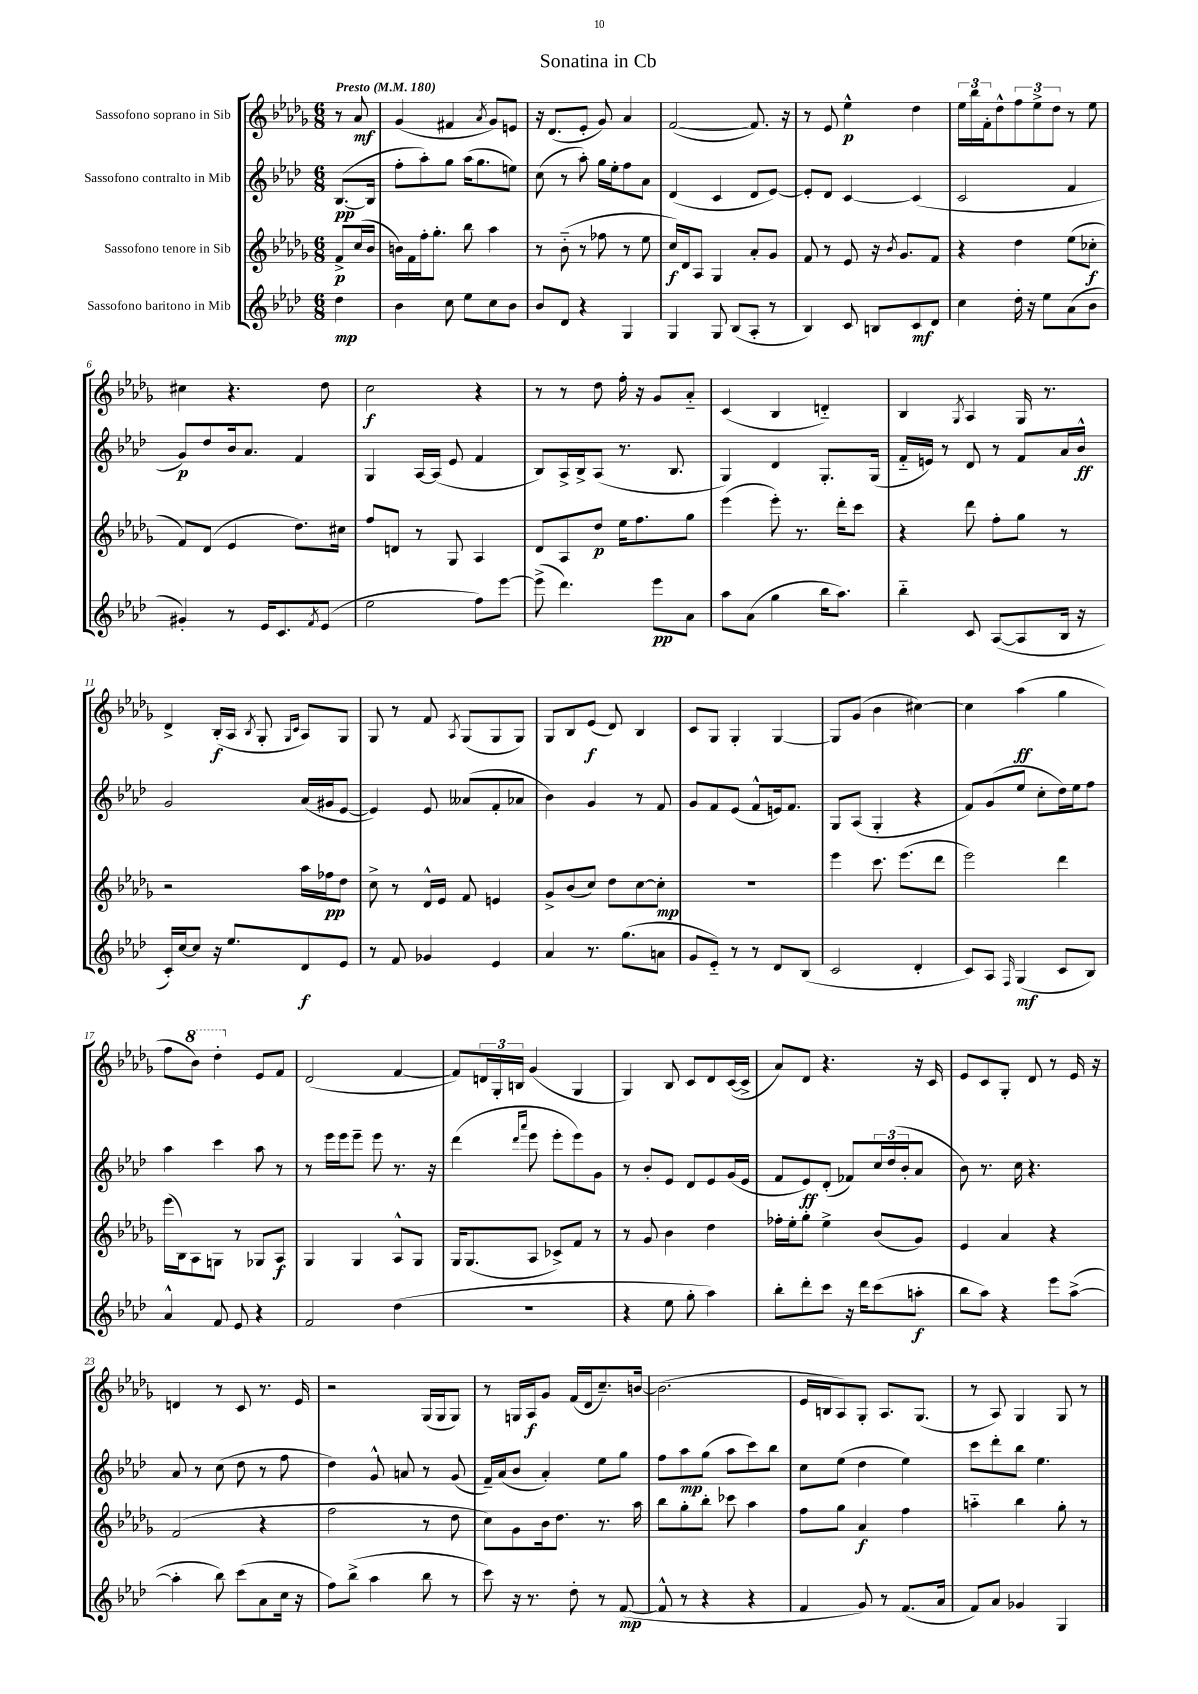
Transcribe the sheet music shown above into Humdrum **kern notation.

**kern	**dynam	**kern	**dynam	**kern	**dynam	**kern	**dynam
*part4	*part4	*part3	*part3	*part2	*part2	*part1	*part1
*staff4	*staff4	*staff3	*staff3	*staff2	*staff2	*staff1	*staff1
*I"Sassofono baritono in Mib	*	*I"Sassofono tenore in Sib	*	*I"Sassofono contralto in Mib	*	*I"Sassofono soprano in Sib	*
*clefG2	*	*clefG2	*	*clefG2	*	*clefG2	*
*k[b-e-a-d-]	*	*k[b-e-a-d-g-]	*	*k[b-e-a-d-]	*	*k[b-e-a-d-g-]	*
*M6/8	*	*M6/8	*	*M6/8	*	*M6/8	*
*MM180	*	*MM180	*	*MM180	*	*MM180	*
=	=	=	=	=	=	=	=
!	!	!	!	!	!	!LO:TX:a:B:t=Presto	!
4dd-\	mp	8f^/L	p	([8.B-/L	pp	8r	.
.	.	(16cc/L	.	.	.	8a-/	mf
.	.	16b-/JJ	.	16B-/Jk]	.	.	.
=1	=1	=1	=1	=1	=1	=1	=1
4b-\	.	16bn\LL)	.	8ff'\L	.	(4g-/	.
.	.	16f\	.	.	.	.	.
.	.	16ff'\J	.	8aa-'\)	.	.	.
.	.	8.gg-'\J	.	.	.	.	.
8cc\	.	.	.	8gg\J	.	4f#X/	.
8ee-\L	.	8bb-\	.	(16aa-\KL	.	.	.
.	.	.	.	8.gg\	.	.	.
.	.	.	.	.	.	8qa-/	.
8cc\	.	4aa-\	.	.	.	8g-/L)	.
8b-\J	.	.	.	8een\J)	.	8en/J	.
=2	=2	=2	=2	=2	=2	=2	=2
8b-/L	.	8r	.	(8cc\	.	16r	.
.	.	.	.	.	.	(8.d-/L	.
8d-/J	.	(8b-\	.	8r	.	.	.
4r	.	8r	.	8aa-'\)	.	8e-'/J	.
.	.	8ff-X\	.	16gg\LL	.	8g-/)	.
.	.	.	.	16ee-'\J	.	.	.
4G/	.	8r	.	8ff\	.	4a-/	.
.	.	8ee-\	.	8a-\J	.	.	.
=3	=3	=3	=3	=3	=3	=3	=3
4G/	.	16cc/LL)	f	(4d-/	.	([2f/	.
.	.	16d-/J	.	.	.	.	.
.	.	8A-/J	.	.	.	.	.
8G/	.	4G-/	.	4c/	.	.	.
(8B-/L	.	.	.	.	.	.	.
8A-'/J	.	8a-'/L	.	8d-/L	.	8.f/])	.
8r	.	8g-/J	.	[8e-/J)	.	.	.
.	.	.	.	.	.	16r	.
=4	=4	=4	=4	=4	=4	=4	=4
4B-/)	.	8f/	.	8e-'/L]	.	8r	.
.	.	8r	.	8d-/J	.	8e-/	.
8c/	.	8e-/	.	[4c/	.	4ee-^^\	p
8Bn/L	.	16r	.	.	.	.	.
.	.	8qb-/	.	.	.	.	.
.	.	8.g-/L	.	.	.	.	.
8c/	mf	.	.	(4c/]	.	4dd-\	.
8d-/J	.	8f/J	.	.	.	.	.
=5	=5	=5	=5	=5	=5	=5	=5
4cc\	.	4r	.	2c/	.	24ee-\LL	.
.	.	.	.	.	.	24bb-\	.
.	.	.	.	.	.	24f'\J	.
.	.	.	.	.	.	8dd-^^\	.
16dd-'\	.	4dd-\	.	.	.	12ff\	.
16r	.	.	.	.	.	.	.
.	.	.	.	.	.	12ee-^\	.
8ee-\L	.	.	.	.	.	.	.
.	.	.	.	.	.	12dd-\J	.
(8a-\	.	(8ee-\L	.	4f/	.	8r	.
8b-\J	.	8cc-X'\J	f	.	.	8ee-\	.
!!LO:LB:g=z
=6	=6	=6	=6	=6	=6	=6	=6
4g#X'/)	.	8f/L)	.	8g/L)	p	4cc#X\	.
.	.	(8d-/J	.	8dd-/	.	.	.
8r	.	4e-/	.	16b-/k	.	4.r	.
.	.	.	.	8.a-/J	.	.	.
16e-/KL	.	.	.	.	.	.	.
8.c/	.	.	.	.	.	.	.
.	.	8.dd-\L)	.	4f/	.	.	.
8qf/	.	.	.	.	.	.	.
(8e-/J	.	.	.	.	.	8dd-\	.
.	.	16cc#X\Jk	.	.	.	.	.
=7	=7	=7	=7	=7	=7	=7	=7
2ee-\	.	8ff/L	.	4G/	.	2cc\	f
.	.	8dn/J	.	.	.	.	.
.	.	8r	.	[16A-/LL	.	.	.
.	.	.	.	(16A-/JJ]	.	.	.
.	.	8G-/	.	8e-/	.	.	.
8ff\L)	.	4A-/	.	4f/	.	4r	.
[8eee-\J	.	.	.	.	.	.	.
=8	=8	=8	=8	=8	=8	=8	=8
(8eee-^\]	.	8d-/L	.	8B-/L)	.	8r	.
4.ddd-\)	.	8A-/	.	16A-^/L	.	8r	.
.	.	.	.	16B-^/J	.	.	.
.	.	8dd-/J	p	(8A-/J	.	8dd-\	.
.	.	16ee-\KL	.	8.r	.	16ff'\	.
.	.	8.ff\	.	.	.	16r	.
8eee-\L	pp	.	.	.	.	8g-/L	.
.	.	.	.	8.B-/	.	.	.
8a-\J	.	8gg-\J	.	.	.	8a-/J	.
=9	=9	=9	=9	=9	=9	=9	=9
8aa-\L	.	(4eee-\	.	4G/)	.	(4c/	.
(8a-\J	.	.	.	.	.	.	.
4gg\	.	8eee-'\)	.	4d-/	.	4B-/	.
.	.	8.r	.	.	.	.	.
16bb-\KL	.	.	.	8.G'/L	.	4dn/)	.
8.aa-\J)	.	16ddd-'\KL	.	.	.	.	.
.	.	8ccc\J	.	.	.	.	.
.	.	.	.	(16G/Jk	.	.	.
=10	=10	=10	=10	=10	=10	=10	=10
4bb-\	.	4r	.	16f/LL	.	4B-/	.
.	.	.	.	16en/JJ)	.	.	.
.	.	.	.	8r	.	.	.
.	.	.	.	.	.	8qG-/	.
8c/	.	8ddd-\	.	8d-/	.	4A-/	.
([8A-/L	.	8ff'\L	.	8r	.	.	.
8A-/]	.	8gg-\J	.	8f/L	.	16G-/	.
.	.	.	.	.	.	8.r	.
16B-/Jk	.	8r	.	16a-/L	.	.	.
16r	.	.	.	16b-^^/JJ	ff	.	.
!!LO:LB:g=z
=11	=11	=11	=11	=11	=11	=11	=11
16c'/LL)	.	2r	.	2g/	.	4d-^/	.
[16cc/J	.	.	.	.	.	.	.
8cc/J]	.	.	.	.	.	.	.
16r	.	.	.	.	.	(16B-'/LL	f
8.ee-/L	.	.	.	.	.	16A-/JJ	.
.	.	.	.	.	.	8qB-/	.
.	.	.	.	.	.	8G-'/	.
.	.	.	.	.	.	16qqG-/LL	.
.	.	.	.	.	.	16qqc/JJ	.
8d-/	f	16aa-\LL	.	(16a-/LL	.	8A-/L)	.
.	.	16ff-X\J	pp	16g#X/J	.	.	.
8e-/J	.	8dd-\J	.	[8e-/J	.	8G-/J	.
=12	=12	=12	=12	=12	=12	=12	=12
8r	.	8cc^\	.	4e-/])	.	8G-/	.
8f/	.	8r	.	.	.	8r	.
4g-X/	.	16d-^^/LL	.	8e-/	.	8f/	.
.	.	16e-/JJ	.	.	.	.	.
.	.	.	.	.	.	8qA-/	.
.	.	8f/	.	(8a--X/L	.	(8G-/L	.
4e-/	.	4en/	.	8f'/	.	8G-/	.
.	.	.	.	8a-X/J	.	8G-/J)	.
=13	=13	=13	=13	=13	=13	=13	=13
4a-/	.	8g-^/L	.	4b-\)	.	8G-/L	.
.	.	(8b-/	.	.	.	8B-/	.
8.r	.	8cc/J)	.	4g/	.	(8e-/J	f
.	.	8dd-\L	.	.	.	8d-/)	.
(8.gg\L	.	.	.	.	.	.	.
.	.	[8cc\	.	8r	.	4B-/	.
8an\J	.	8cc'\J]	mp	8f/	.	.	.
=14	=14	=14	=14	=14	=14	=14	=14
8g/L	.	2.r	.	8g/L	.	8c/L	.
8e-/J)	.	.	.	8f/	.	8G-/J	.
8r	.	.	.	(8e-/J	.	4G-'/	.
8r	.	.	.	8f^^/L	.	.	.
8d-/L	.	.	.	16en/k)	.	[4G-/	.
.	.	.	.	8.f/J	.	.	.
(8B-/J	.	.	.	.	.	.	.
=15	=15	=15	=15	=15	=15	=15	=15
2c/	.	4eee-\	.	8G/L	.	8G-/L]	.
.	.	.	.	(8A-/J	.	(8g-/J	.
.	.	8.ccc\	.	4G'/	.	4b-\	.
.	.	(8.eee-\L	.	.	.	.	.
4d-'/	.	.	.	4r	.	[4cc#X\)	.
.	.	8ddd-\J	.	.	.	.	.
=16	=16	=16	=16	=16	=16	=16	=16
8c/L)	.	2eee-\)	.	8f/L)	.	4cc#\]	.
8A-/J	.	.	.	(8g/	.	.	.
16qqF/	.	.	.	.	.	.	.
(4G/	mf	.	.	8ee-/J	.	(4aa-\	ff
.	.	.	.	8cc'\L	.	.	.
8c/L	.	4ddd-\	.	16dd-\L)	.	4gg-\	.
.	.	.	.	16ee-\J	.	.	.
8B-/J)	.	.	.	8ff\J	.	.	.
!!LO:LB:g=z
=17	=17	=17	=17	=17	=17	=17	=17
4a-^^/	.	(16eee-\LL	.	4aa-\	.	8ff\L	.
.	.	16B-\J)	.	.	.	.	.
*	*	*	*	*	*	*8va	*
.	.	8A-\	.	.	.	8bb-\J)	.
8f/	.	8Gn\J	.	4ccc\	.	4ddd-'\	.
8e-/	.	8r	.	.	.	.	.
*	*	*	*	*	*	*X8va	*
4r	.	8G-X/L	.	8aa-\	.	8e-/L	.
.	.	8A-/J	f	8r	.	8f/J	.
=18	=18	=18	=18	=18	=18	=18	=18
2f/	.	4G-/	.	8r	.	(2d-/	.
.	.	.	.	16eee-\LL	.	.	.
.	.	.	.	16eee-\J	.	.	.
.	.	4G-/	.	8eee-~\J	.	.	.
.	.	.	.	8eee-\	.	.	.
(4dd-\	.	8A-^^/L	.	8.r	.	[4f/	.
.	.	8G-/J	.	.	.	.	.
.	.	.	.	16r	.	.	.
=19	=19	=19	=19	=19	=19	=19	=19
2.r	.	16G-/KL	.	(4ddd-\	.	8f/L])	.
.	.	(8.G-/	.	.	.	.	.
.	.	.	.	.	.	24dn/L	.
.	.	.	.	.	.	24G-'/	.
.	.	.	.	.	.	24Bn/JJ	.
.	.	.	.	16qqddd-/LL	.	.	.
.	.	.	.	16qqaaa-/JJ	.	.	.
.	.	8A-/J	.	8eee-\	.	(4g-/	.
.	.	8c-X^/L)	.	8eee-'\L	.	.	.
.	.	8f/J	.	8eee-\)	.	4G-/	.
.	.	8r	.	8g\J	.	.	.
=20	=20	=20	=20	=20	=20	=20	=20
4r	.	8r	.	8r	.	4G-/)	.
.	.	8g-/	.	8b-'/L	.	.	.
8ee-\	.	4b-\	.	8e-/J	.	8B-/	.
8gg'\	.	.	.	8d-/L	.	8c/L	.
4aa-\)	.	4dd-\	.	8e-/	.	8d-/	.
.	.	.	.	(16g/L	.	([16c/L	.
.	.	.	.	16e-/JJ	.	16c^/JJ]	.
=21	=21	=21	=21	=21	=21	=21	=21
8bb-'\L	.	16ff-X'\LL	.	8f/L	.	8a-/L)	.
.	.	16ee-'\J	.	.	.	.	.
8ddd-'\	.	8gg-'\J	.	8e-/)	ff	8d-/J	.
8ccc\J	.	4ee-^\	.	(8d-'/J	.	4.r	.
16r	.	.	.	8f-X/L)	.	.	.
16ddd-\KL	.	.	.	.	.	.	.
(8ccc\	.	(8b-/L	.	24cc/L	.	.	.
.	.	.	.	(24dd-/	.	.	.
.	.	.	.	24b-'/J	.	.	.
8aan'\J	f	8g-/J)	.	8a-/J	.	16r	.
.	.	.	.	.	.	16c/	.
=22	=22	=22	=22	=22	=22	=22	=22
8bb-\L	.	4e-/	.	8b-\)	.	8e-/L	.
8aa-\J)	.	.	.	8.r	.	8c/	.
4r	.	4a-/	.	.	.	8G-'/J	.
.	.	.	.	16cc\	.	.	.
.	.	.	.	4.r	.	8d-/	.
8eee-\L	.	4r	.	.	.	8r	.
([8aa-^\J	.	.	.	.	.	16e-/	.
.	.	.	.	.	.	16r	.
!!LO:LB:g=z
=23	=23	=23	=23	=23	=23	=23	=23
4aa-'\]	.	(2f/	.	8a-/	.	4dn/	.
.	.	.	.	8r	.	.	.
8bb-\)	.	.	.	(8cc\	.	8r	.
(8ccc\L	.	.	.	8dd-\	.	8c/	.
8a-\	.	4r	.	8r	.	8.r	.
16cc\Jk	.	.	.	8ff\	.	.	.
16r	.	.	.	.	.	16e-/	.
=24	=24	=24	=24	=24	=24	=24	=24
8ff\L)	.	2ff\	.	4dd-\)	.	2r	.
(8bb-^\J	.	.	.	.	.	.	.
4aa-\	.	.	.	8g^^/	.	.	.
.	.	.	.	8an/	.	.	.
8bb-\	.	8r	.	8r	.	(16G-/LL	.
.	.	.	.	.	.	16G-/J	.
8r	.	8dd-\	.	(8g/	.	8G-/J)	.
=25	=25	=25	=25	=25	=25	=25	=25
8ccc\)	.	8cc\L)	.	16f~/LL)	.	8r	.
.	.	.	.	(16a-/J	.	.	.
16r	.	8g-\	.	8b-/J	.	16Gn/LL	.
8.r	.	.	.	.	.	16A-/J	f
.	.	16b-\k	.	4a-'/)	.	8g-/J	.
.	.	8.dd-\J	.	.	.	.	.
8dd-'\	.	.	.	.	.	(16f/LL	.
.	.	.	.	.	.	16d-/J	.
8r	.	8.r	.	8ee-\L	.	8.cc~/)	.
([8f/	mp	.	.	8gg\J	.	.	.
.	.	16aa-\	.	.	.	[16bn/Jk	.
=26	=26	=26	=26	=26	=26	=26	=26
8f^^/]	.	8bb-\L	.	8ff\L	.	(2.b\]	.
8r	.	8gg-'\	.	8aa-\	mp	.	.
4r	.	8bb-'\J	.	(8gg\J	.	.	.
.	.	8ccc-X\	.	8aa-\L	.	.	.
4r	.	4aa-\	.	8ccc\)	.	.	.
.	.	.	.	8bb-\J	.	.	.
=27	=27	=27	=27	=27	=27	=27	=27
4f/	.	8ff\L	.	8cc\L	.	16e-/LL	.
.	.	.	.	.	.	16Bn/J	.
.	.	8gg-\J	.	(8ee-\J	.	8A-/)	.
8g/)	.	4a-/	f	4dd-\	.	8G-'/J	.
8r	.	.	.	.	.	8.A-/L	.
(8.f/L	.	4ff\	.	4ee-\)	.	.	.
.	.	.	.	.	.	(8.G-/J	.
16a-/Jk	.	.	.	.	.	.	.
=28	=28	=28	=28	=28	=28	=28	=28
8f/L)	.	4aan\	.	8ccc\L	.	8r	.
8a-/J	.	.	.	8ddd-'\	.	8A-/)	.
4g-X/	.	4bb-\	.	8bb-\J	.	4G-/	.
.	.	.	.	4.ee-\	.	.	.
4G/	.	8gg-'\	.	.	.	8G-/	.
.	.	8r	.	.	.	8r	.
==	==	==	==	==	==	==	==
*-	*-	*-	*-	*-	*-	*-	*-
